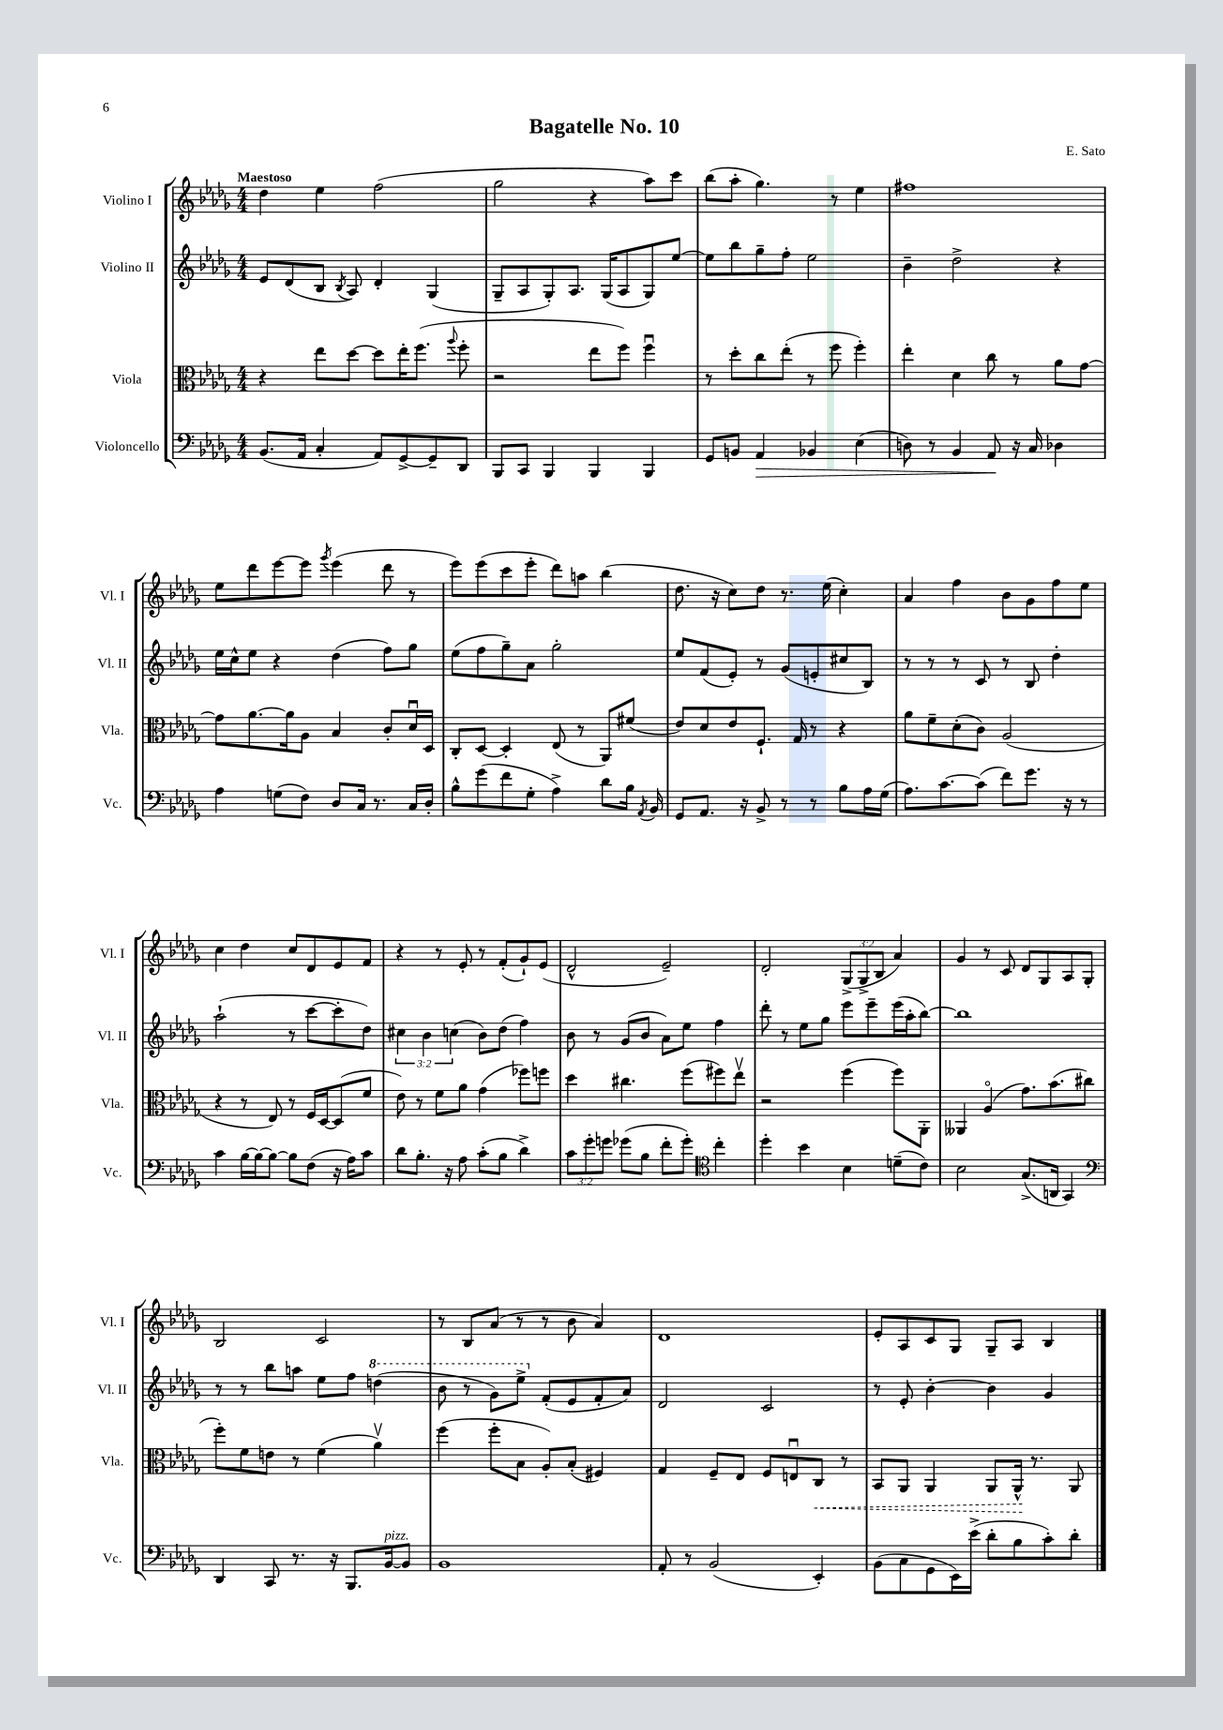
\header { title = "Bagatelle No. 10" composer = "E. Sato" }
<<
\new StaffGroup <<
\new Staff = "s0" \with { instrumentName = "Violino I" shortInstrumentName = "Vl. I" } {
    \clef treble \key des \major \numericTimeSignature \time 4/4 \override Staff.TupletNumber.text = #tuplet-number::calc-fraction-text \tempo "Maestoso"
    \autoBeamOff des''4 ees''4 f''2( |
    ges''2 r4 aes''8[) c'''8] |
    bes''8[( aes''8]-. ges''4.) r8 ees''4 |
    fis''1 |
    ees''8[ des'''8 ees'''8~ ees'''8] \acciaccatura { ges'''8 } ees'''4( des'''8 r8 |
    ees'''8[) ees'''8( c'''8 ees'''8]-. des'''8[) a''8] bes''4( |
    des''8. r16 c''8[) des''8] r8. ees''16( c''4-.) |
    aes'4 f''4 bes'8[ ges'8 f''8 ees''8] |
    c''4 des''4 c''8[ des'8 ees'8 f'8] |
    r4 r8 ees'8-. r8 f'8[-.( ges'8-!) ees'8]( |
    des'2-^ ees'2--) |
    des'2-. \tuplet 3/2 { ges8[->( ges8-> bes8] } aes'4) |
    ges'4 r8 c'8 des'8[ ges8 aes8 ges8]-. |
    bes2 c'2 |
    r8 bes8[ aes'8]( r8 r8 bes'8 aes'4) |
    des'1 |
    ees'8[-. aes8 c'8 ges8] ges8[-- aes8] bes4 \bar "|." |
}
\new Staff = "s1" \with { instrumentName = "Violino II" shortInstrumentName = "Vl. II" } {
    \clef treble \key des \major \numericTimeSignature \time 4/4 \override Staff.TupletNumber.text = #tuplet-number::calc-fraction-text
    \autoBeamOff ees'8[ des'8( bes8] \acciaccatura { bes8 } aes8) des'4-. ges4( |
    ges8[-- aes8 ges8-.) aes8.] ges16[( aes8 ges8) ees''8]~ |
    ees''8[ bes''8 ges''8-- f''8]-. ees''2 |
    bes'4-- des''2-> r4 |
    ees''16[ c''16-^ ees''8] r4 des''4( f''8[) ges''8] |
    ees''8[( f''8 ges''8--) aes'8] ges''2-. |
    ees''8[ f'8( ees'8]-.) r8 ges'8[( e'8-. cis''8 bes8]) |
    r8 r8 r8 c'8 r8 bes8 des''4-. |
    aes''2-!( r8 c'''8[~ c'''8-. des''8]) |
    \tuplet 3/2 { cis''4 bes'4 c''4( } bes'8[) des''8]( f''4) |
    bes'8 r8 ges'8[( bes'8] aes'8[) ees''8] f''4 |
    des'''8-. r8 ees''8[ ges''8] ees'''8[ ees'''8-- ees'''16( aes''16-. bes''8]~) |
    bes''1 |
    r8 r8 bes''8[ a''8] ees''8[ f''8] \ottava #1 d'''4( |
    bes''8 r8 ges''8[) ees'''8]-> \ottava #0 f'8[-.( ees'8 f'8-. aes'8]) |
    des'2 c'2 |
    r8 ees'8-. bes'4~-. bes'4 ges'4 \bar "|." |
}
\new Staff = "s2" \with { instrumentName = "Viola" shortInstrumentName = "Vla." } {
    \clef alto \key des \major \numericTimeSignature \time 4/4
    \autoBeamOff r4 ees''8[ des''8]~ des''8[ ees''16-. f''8.]( \appoggiatura { aes''8 } f''8-. |
    r2 ees''8[ f''8]) f''4\downbow |
    r8 des''8[-. c''8 ees''8]-.( r8 f''8 f''4-.) |
    ees''4-. des'4 c''8 r8 aes'8[ ges'8]~ |
    ges'8[ aes'8.~ aes'16 aes8] bes4 c'8[-. des'16\downbow des16] |
    c8[-. des8]~ des4-. ees8( r8 aes,8[) fis'8]( |
    ees'8[) des'8 ees'8 f8.]-! ges16 r8 r4 |
    aes'8[ f'8-- des'8-.( c'8]) aes2( |
    r4 r8 ees8) r8 f16[ des16~ des8( f'8] |
    ees'8) r8 f'8[ aes'8] ges'4( fes''8[) f''8] |
    des''4 cis''4. f''8[( fis''8) ees''8]\upbow |
    r2 f''4( f''8[) aes,8]-. |
    aeses,4 aes4\flageolet( ges'8.[) bes'8.( cis''8] |
    f''8[-.) f'8 e'8] r8 f'4( aes'4\upbow) |
    f''4( f''8[-. bes8] aes8[-.) bes8]-.( fis4) |
    ges4 f8[-- ees8] f8[ e8\downbow \once \override Hairpin.style = #'dashed-line c8]\< r8 |
    bes,8[ aes,8] aes,4 aes,8[ aes,16]-^\! r8. aes,8 \bar "|." |
}
\new Staff = "s3" \with { instrumentName = "Violoncello" shortInstrumentName = "Vc." } {
    \clef bass \key des \major \numericTimeSignature \time 4/4 \override Staff.TupletNumber.text = #tuplet-number::calc-fraction-text
    \autoBeamOff bes,8.[( aes,16] c4-. aes,8[) ges,8~-> ges,8-- des,8] |
    bes,,8[ c,8] bes,,4 bes,,4 bes,,4 |
    ges,8[ b,8] aes,4\> bes,4 ees4( |
    d8) r8 bes,4 aes,8\! r16 c16 des4 |
    aes4 g8[( f8]) des8[ c16] r8. c16[ des16]-. |
    bes8[-^ ges'8( f'8 ges8]-. aes4->) des'8[ bes16] \acciaccatura { aes,8 } bes,16 |
    ges,8[ aes,8.] r16 bes,8-> r8 r8 bes8[ aes16 ges16]( |
    aes8.[) c'8.~ c'8]( f'8[) ges'8.] r16 r8 |
    c'4 bes16[~ bes16~ bes8]~ bes8[ f8]( r16 aes16[) c'8] |
    des'8[ bes8.]-. r16 aes8 c'8[-.( bes8] des'4->) |
    \tuplet 3/2 { c'8[ ges'8-. g'8] } ges'8[( bes8] f'8[-. ges'8]-.) \clef tenor c''4-. |
    des''4-. bes'4 bes4 d'8[--( c'8]) |
    bes2 ges8.[->( a,16] ges,4) |
    \clef bass des,4 c,8 r8. r16 bes,,8.[ bes,16~^\markup { \italic "pizz." } bes,8] |
    bes,1 |
    aes,8-. r8 bes,2( ees,4-.) |
    bes,8[( c8 ges,8 ees,16) ees'16]->( des'8[-. bes8 c'8-.) des'8]-. \bar "|." |
}
>>
>>
\layout { \context { \Score \remove "Bar_number_engraver" } }
